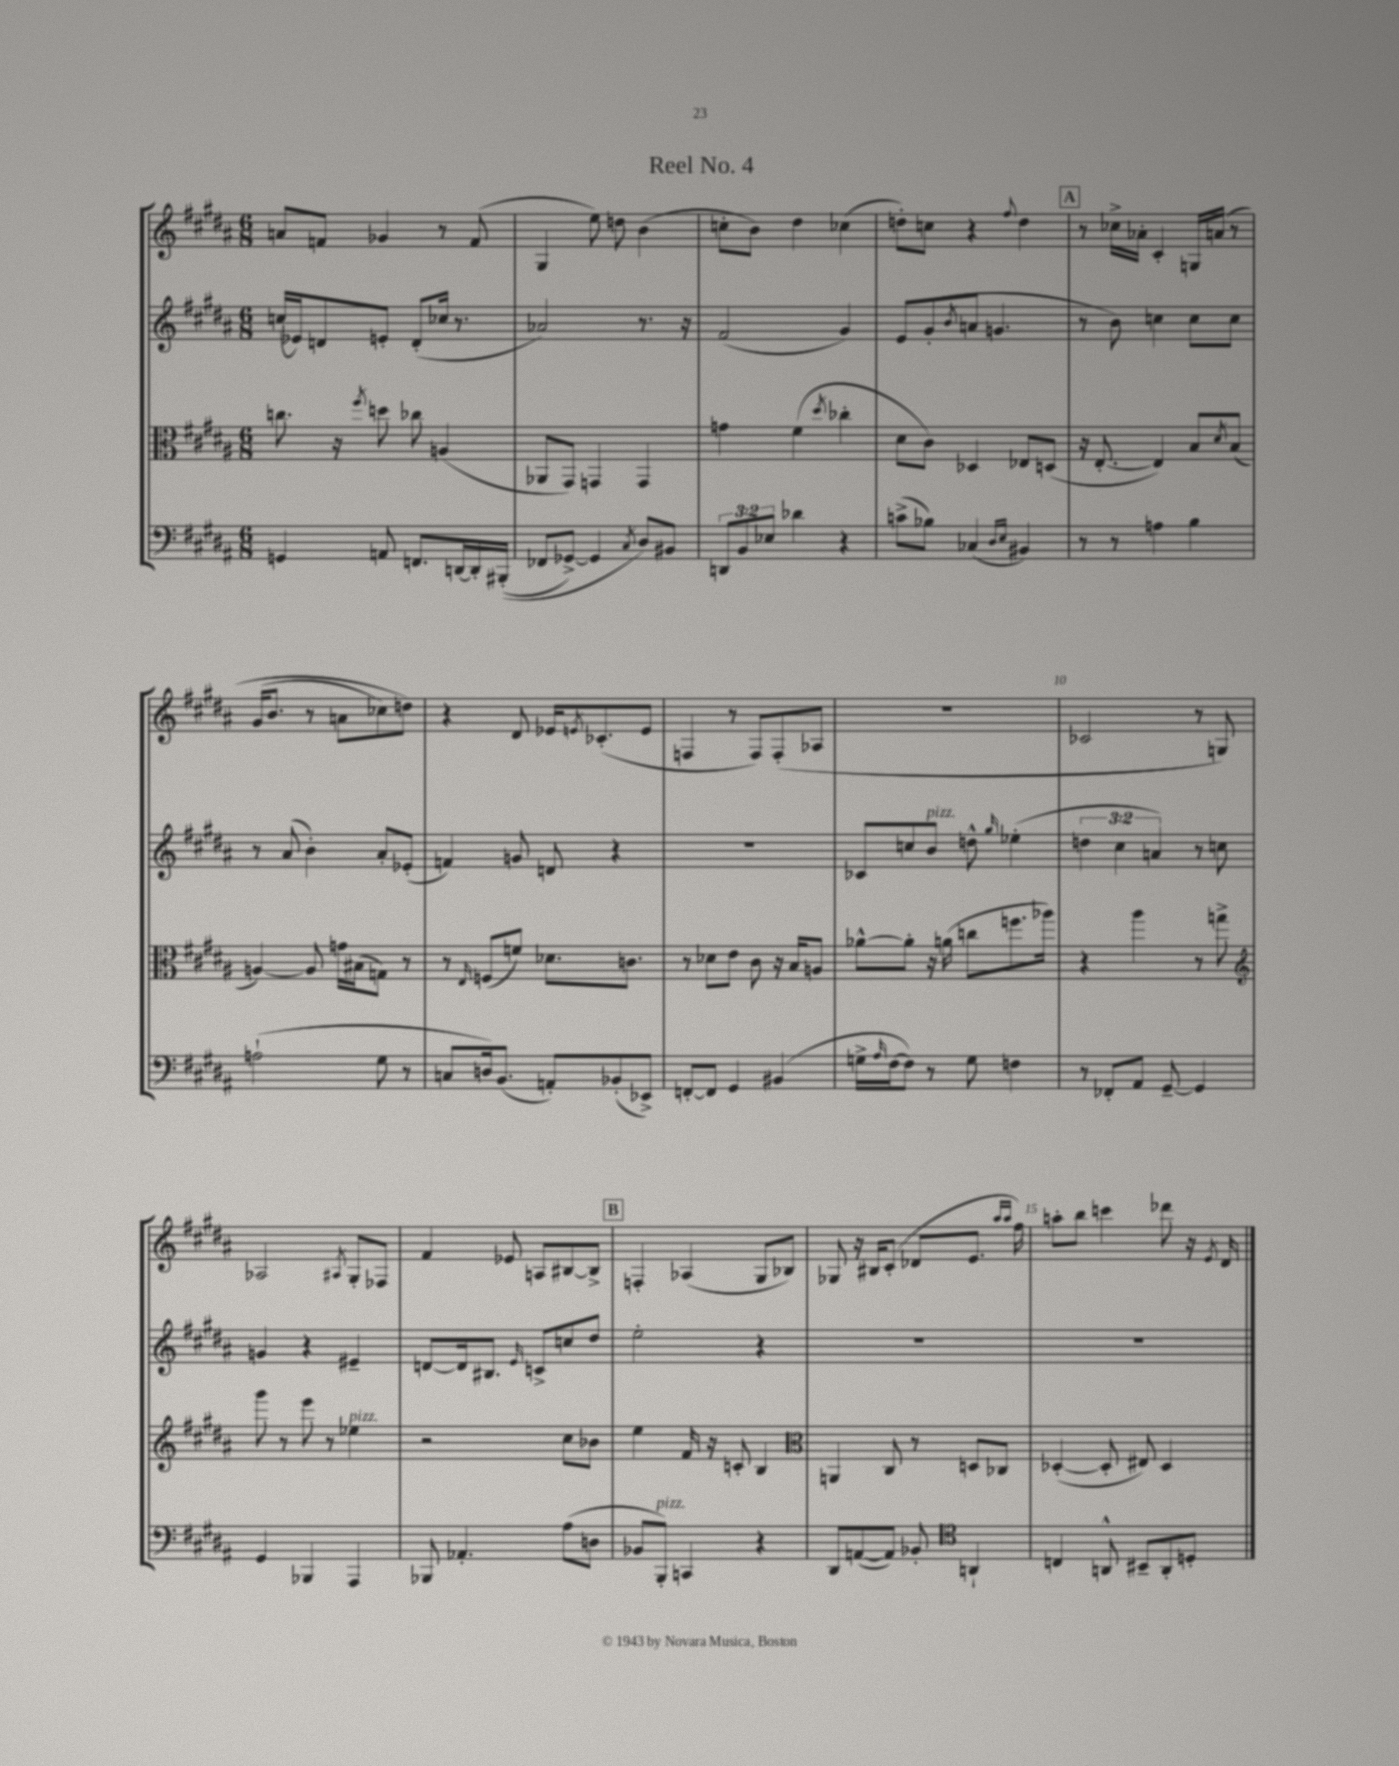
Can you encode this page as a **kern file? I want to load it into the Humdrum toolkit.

**kern	**kern	**kern	**kern
*staff4	*staff3	*staff2	*staff1
*clefF4	*clefC3	*clefG2	*clefG2
*k[f#c#g#d#a#]	*k[f#c#g#d#a#]	*k[f#c#g#d#a#]	*k[f#c#g#d#a#]
*M6/8	*M6/8	*M6/8	*M6/8
4GG	8.cc	(16cc	8a
.	.	16e-)	.
.	.	8d	8f
.	16r	.	.
.	8qff#	.	.
8AA	8dd	8e'	4g-
8.FF	8cc-	(8d'	.
.	(4A	16cc-	8r
[16DD	.	8.r	.
16DD']	.	.	(8f
&((16BBB#'	.	.	.
=	=	=	=
8FF-	8AA-	2a-)	4G#
[8GG-^)	8GG#)	.	.
4GG-]	4GG	.	8ee)
.	.	.	8dd
8qC#	.	.	.
8D#&)	4GG	8.r	(4b
8BB#	.	.	.
.	.	16r	.
=	=	=	=
12DD	4g	(2f#	8cc'
12BB	.	.	.
.	.	.	8b)
12E-	.	.	.
4d-	(4f#	.	4dd#
.	8qdd#	.	.
4r	4cc-'	4g#)	(4cc-
=	=	=	=
(8c^	8d#	8e	8dd')
8B-)	8c#)	(8g#'	8cc
.	.	8qb	.
(4C-	4D-	8a	4r
.	.	4.g	.
16qqD#	.	.	.
16qqE	.	.	8qqff#
4BB#)	8E-	.	4dd
.	(8D	.	.
=	=	=	=
8r	16r	8r	8r
.	[8.E'	.	.
8r	.	8b)	16cc-^
.	.	.	16a-'
4A	4E])	4cc	4c#'
4B	8B	8cc	16G
.	.	.	&(16a
.	8qd#	.	.
.	(8B	8cc	8r
=	=	=	=
(2A`	[4A)	8r	(16g#
.	.	.	8.b
.	.	(8a#	.
.	8A]	4b')	8r
.	16g	.	8a
.	(16B#	.	.
8G#	8G)	8a#'	8cc-)
8r	8r	(8e-'	8dd&)
=	=	=	=
8C	8r	4f)	4r
.	16qqE	.	.
16D)	(8F	.	.
(8.BB	.	.	.
.	8f)	8g	8d#
8AA')	8.d-	8d	16e-
.	.	.	8qe
.	.	.	(8.c-'
(8BB-'	.	4r	.
.	8.c	.	.
8EE-^)	.	.	8e
=	=	=	=
[8FF'	8r	2.r	4F
8FF]	8d-	.	.
4GG#	8e	.	8r
.	8c#	.	8F)
(4BB#	16r	.	(8F'
.	16B	.	.
.	8A	.	8A-
=	=	=	=
16G^	[8a-^^	8c-	2.r
16qqA#	.	.	.
[16F#	.	.	.
8F#])	8a-']	8cc	.
8r	16r	8b	.
.	(16a	.	.
8G	8cc	8dd^^	.
.	.	16qqgg#	.
4F	8.ff	(4ee-'	.
.	16aa-)	.	.
=	=	=	=
8r	4r	6dd	2c-
8FF-'	.	.	.
.	.	6cc#	.
8AA#	4aa#	.	.
.	.	6a)	.
[8GG#~	.	.	.
4GG#]	8r	8r	8r
.	8gg^	8cc	8G)
=	=	=	=
*	*clefG2	*	*
4GG#	8ggg#	4g	2A-
.	8r	.	.
4BBB-	8eee	4r	.
.	8r	.	.
.	.	.	8qA#
4AAA#	4ee-	4e#~	8G#'
.	.	.	8F-
=	=	=	=
8BBB-	2r	[8d	4f#
4.AA-'	.	16d]	.
.	.	8.B#	.
.	.	.	8e-
.	.	16qqe	.
.	.	8c^	8A
(8A#	8cc#	8cc	[8B#
8D	8b-	8dd#	8B#^]
=	=	=	=
8BB-	4ee	2ee'	4F'
8BBB')	.	.	.
4CC	16f#	.	(4A-
.	16r	.	.
.	8c'	.	.
4r	4B	4r	8G#
.	.	.	8B-)
=	=	=	=
*	*clefC3	*	*
8DD#	4AA	2.r	8G-
([8AA	.	.	16r
.	.	.	16B#
8AA])	8C#	.	(8c#'
8BB-'	8r	.	8d-
*clefC4	*	*	*
4AA`	8D	.	8.e
.	8C-	.	.
.	.	.	16qqaa#
.	.	.	16qqaa#
.	.	.	16ff#)
=	=	=	=
4C	([4D-'	2.r	8aa'
.	.	.	8bb
8AA^^	8D-']	.	4ccc
8BB#~	8E#)	.	.
8AA'	4D-	.	8ddd-
8D'	.	.	16r
.	.	.	8qe
.	.	.	16d#
==	==	==	==
*-	*-	*-	*-
